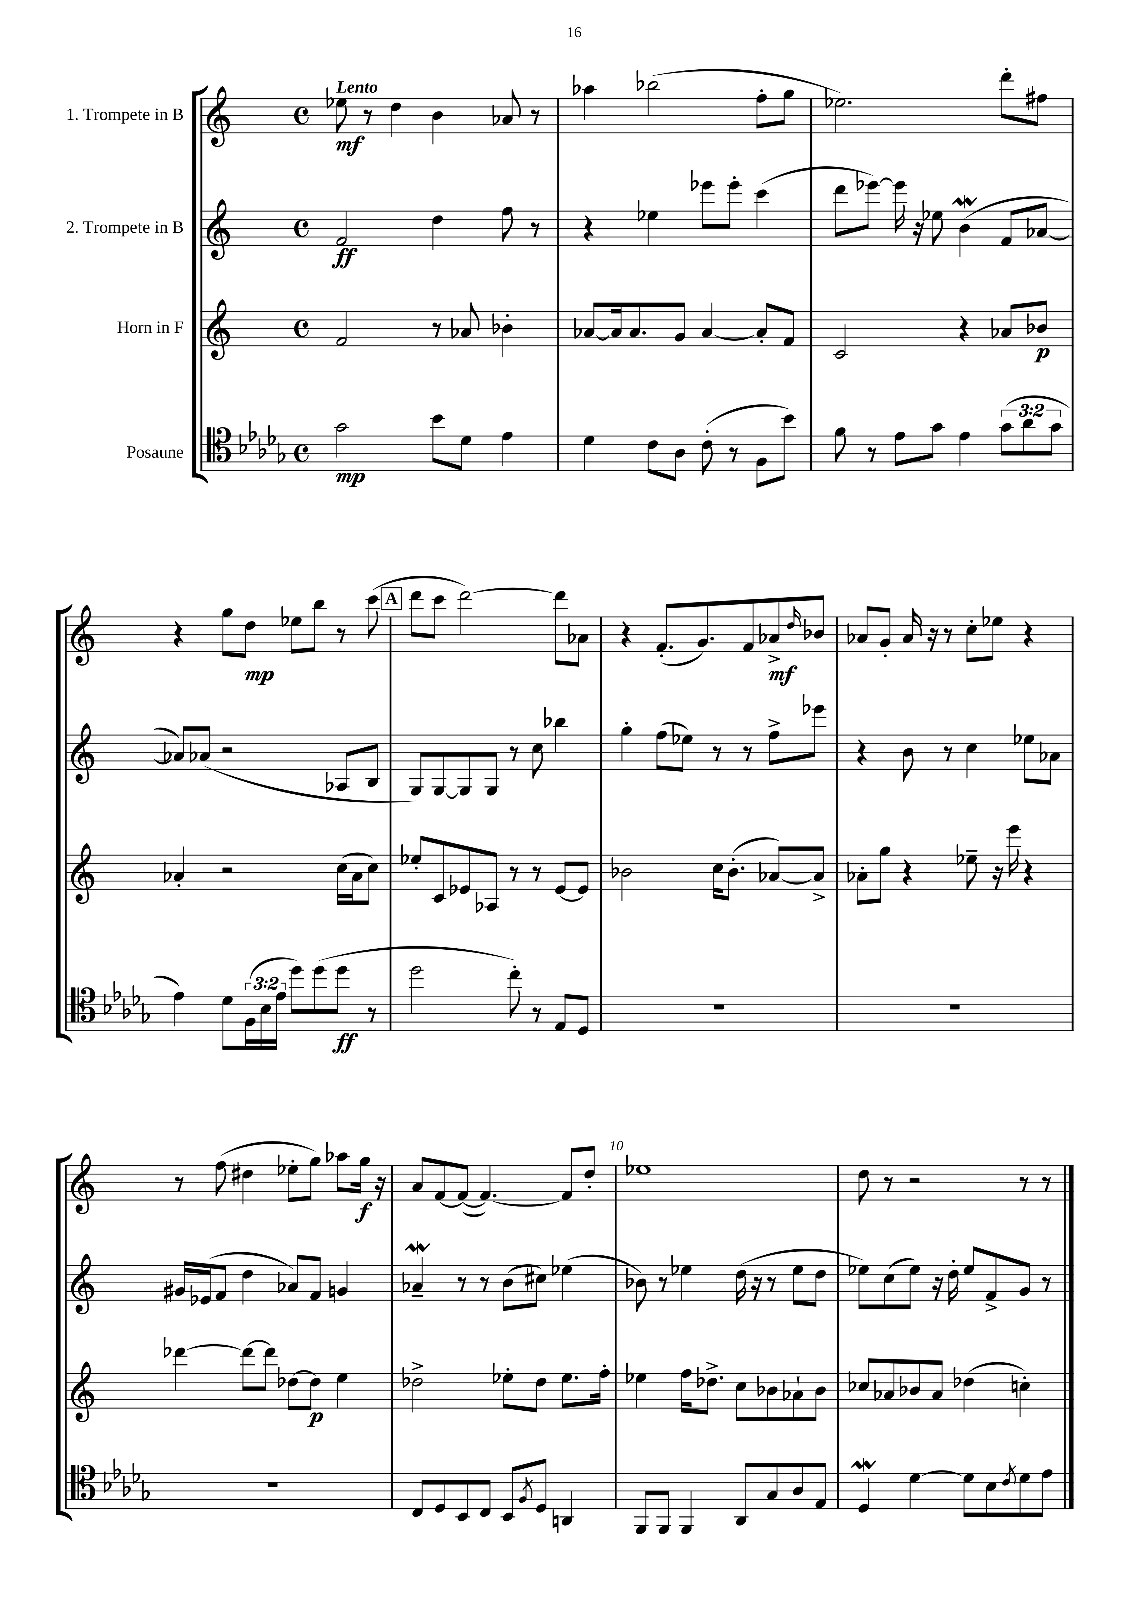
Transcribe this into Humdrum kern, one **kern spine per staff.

**kern	**dynam	**kern	**dynam	**kern	**dynam	**kern	**dynam
*part4	*part4	*part3	*part3	*part2	*part2	*part1	*part1
*staff4	*staff4	*staff3	*staff3	*staff2	*staff2	*staff1	*staff1
*I"Posaune	*	*I"Horn in F	*	*I"2. Trompete in B	*	*I"1. Trompete in B	*
*clefC4	*	*clefG2	*	*clefG2	*	*clefG2	*
*k[b-e-a-d-g-]	*	*k[]	*	*k[]	*	*k[]	*
*M4/4	*	*M4/4	*	*M4/4	*	*M4/4	*
*met(c)	*	*met(c)	*	*met(c)	*	*met(c)	*
=1	=1	=1	=1	=1	=1	=1	=1
!	!	!	!	!	!	!LO:TX:a:B:t=Lento	!
2g-\	mp	2f/	.	2f/	ff	8ee-X\	mf
.	.	.	.	.	.	8r	.
.	.	.	.	.	.	4dd\	.
8b-\L	.	8r	.	4dd\	.	4b\	.
8d-\J	.	8a-X/	.	.	.	.	.
4e-\	.	4b-X'\	.	8ff\	.	8a-X/	.
.	.	.	.	8r	.	8r	.
=2	=2	=2	=2	=2	=2	=2	=2
4d-\	.	[8a-X/L	.	4r	.	4aa-X\	.
.	.	16a-/k]	.	.	.	.	.
.	.	8.a-/	.	.	.	.	.
8c\L	.	.	.	4ee-X\	.	(2bb-X\	.
8A-\J	.	8g/J	.	.	.	.	.
(8c'\	.	[4a-/	.	8eee-X\L	.	.	.
8r	.	.	.	8eee-'\J	.	.	.
8F\L	.	8a-'/L]	.	(4ccc\	.	8ff'\L	.
8b-\J)	.	8f/J	.	.	.	8gg\J	.
=3	=3	=3	=3	=3	=3	=3	=3
8f\	.	2c/	.	8ddd\L	.	2.ee-X\)	.
8r	.	.	.	[8eee-X\J)	.	.	.
8e-\L	.	.	.	16eee-\]	.	.	.
.	.	.	.	16r	.	.	.
8g-\J	.	.	.	8ee-X\	.	.	.
4e-\	.	4r	.	(4bW\	.	.	.
(12g-\L	.	8a-X/L	.	8f/L	.	8ddd'\L	.
12a-\	.	.	.	.	.	.	.
.	.	8b-X/J	p	[8a-X/J	.	8ff#X\J	.
12g-\J	.	.	.	.	.	.	.
!!LO:LB:g=z
=4	=4	=4	=4	=4	=4	=4	=4
4e-\)	.	4a-X'/	.	8a-X/L])	.	4r	.
.	.	.	.	(8a-X/J	.	.	.
8d-\L	.	2r	.	2r	.	8gg\L	.
(24F\L	.	.	.	.	.	8dd\J	mp
24B-\	.	.	.	.	.	.	.
24e-\JJ	.	.	.	.	.	.	.
8dd-\L)	.	.	.	.	.	8ee-X\L	.
(8dd-\	.	.	.	.	.	8bb\J	.
8dd-\J	ff	(16cc\LL	.	8A-X/L	.	8r	.
.	.	16a-\J	.	.	.	.	.
8r	.	8cc\J)	.	8B/J	.	(8ccc\	.
!!LO:REH:place=s1:t=A
=5	=5	=5	=5	=5	=5	=5	=5
2dd-\	.	8ee-X'/L	.	8G/L)	.	8ddd\L	.
.	.	8c/	.	[8G/	.	8ccc\J	.
.	.	8e-X/	.	8G/]	.	[2ddd\)	.
.	.	8A-X/J	.	8G/J	.	.	.
8cc'\)	.	8r	.	8r	.	.	.
8r	.	8r	.	8cc\	.	.	.
8E-/L	.	[8e-/L	.	4bb-X\	.	8ddd\L]	.
8D-/J	.	8e-/J]	.	.	.	8a-X\J	.
=6	=6	=6	=6	=6	=6	=6	=6
1r	.	2b-X\	.	4gg'\	.	4r	.
.	.	.	.	(8ff\L	.	(8.f'/L	.
.	.	.	.	8ee-X\J)	.	.	.
.	.	.	.	.	.	8.g/)	.
.	.	16cc\KL	.	8r	.	.	.
.	.	(8.b-'\J	.	.	.	.	.
.	.	.	.	8r	.	8f/	.
.	.	[8a-X/L)	.	8ff^\L	.	8a-X^/	mf
.	.	.	.	.	.	16qqdd/	.
.	.	8a-^/J]	.	8eee-X\J	.	8b-X/J	.
=7	=7	=7	=7	=7	=7	=7	=7
1r	.	8a-X'\L	.	4r	.	8a-X/L	.
.	.	8gg\J	.	.	.	8g'/J	.
.	.	4r	.	8b\	.	16a-/	.
.	.	.	.	.	.	16r	.
.	.	.	.	8r	.	8r	.
.	.	8ee-X~\	.	4cc\	.	8cc'\L	.
.	.	16r	.	.	.	8ee-X\J	.
.	.	16eee\	.	.	.	.	.
.	.	4r	.	8ee-X\L	.	4r	.
.	.	.	.	8a-X\J	.	.	.
!!LO:LB:g=z
=8	=8	=8	=8	=8	=8	=8	=8
1r	.	[4ddd-X\	.	16g#X/LL	.	8r	.
.	.	.	.	(16e-X/J	.	.	.
.	.	.	.	8f/J	.	(8ff\	.
.	.	8ddd-\L_	.	4dd\	.	4dd#X\	.
.	.	8ddd-\J]	.	.	.	.	.
.	.	[8dd-X\L	.	8a-X/L)	.	8ee-X'\L	.
.	.	8dd-\J]	p	8f/J	.	8gg\J)	.
.	.	4ee\	.	4gn/	.	8aa-X\L	.
.	.	.	.	.	.	16gg\Jk	f
.	.	.	.	.	.	16r	.
=9	=9	=9	=9	=9	=9	=9	=9
8C/L	.	2dd-X^\	.	4a-Xw~/	.	8a/L	.
8D-/	.	.	.	.	.	[8f/	.
8BB-/	.	.	.	8r	.	(8f/J_	.
8C/J	.	.	.	8r	.	4.f/_)	.
8BB-/L	.	8ee-X'\L	.	(8b\L	.	.	.
8qF/	.	.	.	.	.	.	.
8D-/J	.	8dd-\J	.	8cc#X\J)	.	.	.
4AAn/	.	8.ee-\L	.	(4ee-X\	.	8f/L]	.
.	.	.	.	.	.	8dd'/J	.
.	.	16ff'\Jk	.	.	.	.	.
=10	=10	=10	=10	=10	=10	=10	=10
8FF/L	.	4ee-X\	.	8b-X\)	.	1ee-X	.
8FF/J	.	.	.	8r	.	.	.
4FF/	.	16ff\KL	.	4ee-X\	.	.	.
.	.	8.dd-X^\J	.	.	.	.	.
8AA-/L	.	8cc\L	.	(16dd\	.	.	.
.	.	.	.	16r	.	.	.
8G-/	.	8b-X\	.	8r	.	.	.
8A-/	.	8a-X`\	.	8ee-\L	.	.	.
8E-/J	.	8b-\J	.	8dd\J	.	.	.
=11	=11	=11	=11	=11	=11	=11	=11
4D-w/	.	8cc-X/L	.	8ee-X\L)	.	8dd\	.
.	.	8a-X/	.	(8cc\	.	8r	.
[4d-\	.	8b-X/	.	8ee-\J)	.	2r	.
.	.	8a-/J	.	16r	.	.	.
.	.	.	.	16dd'\	.	.	.
8d-\L]	.	(4dd-X\	.	8ee-/L	.	.	.
8B-\	.	.	.	8f^/	.	.	.
8qc/	.	.	.	.	.	.	.
8d-\	.	4ccn'\)	.	8g/J	.	8r	.
8e-\J	.	.	.	8r	.	8r	.
==	==	==	==	==	==	==	==
*-	*-	*-	*-	*-	*-	*-	*-
